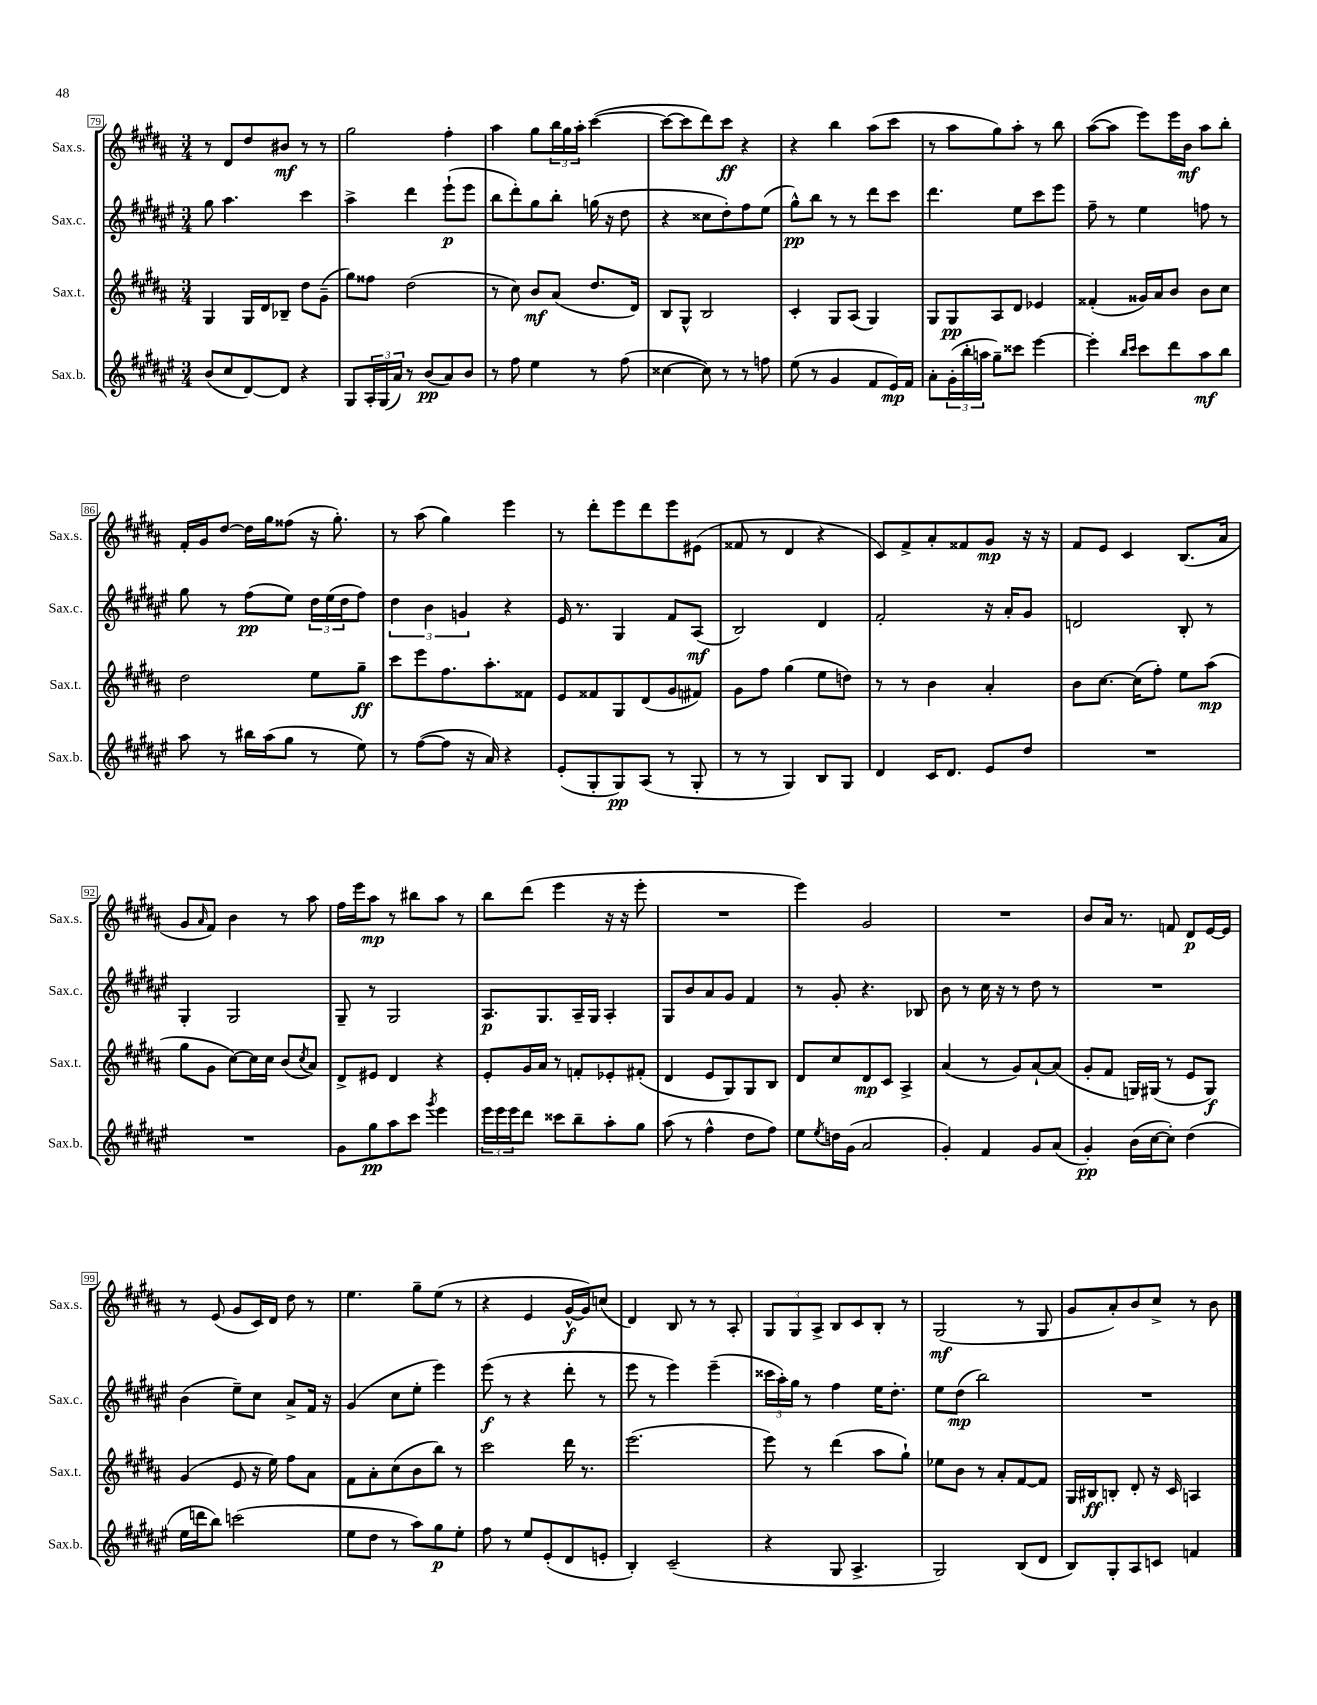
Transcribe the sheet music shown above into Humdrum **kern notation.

**kern	**kern	**kern	**kern
*staff4	*staff3	*staff2	*staff1
*clefG2	*clefG2	*clefG2	*clefG2
*k[f#c#g#d#a#e#]	*k[f#c#g#d#a#]	*k[f#c#g#d#a#e#]	*k[f#c#g#d#a#]
*M3/4	*M3/4	*M3/4	*M3/4
(8b	4G#	8gg#	8r
8cc#	.	4.aa#	8d#
[8d#)	16G#	.	8dd#
.	16d#	.	.
8d#]	8B-~	.	8b#
4r	8dd#	4ccc#	8r
.	(8g#~	.	8r
=	=	=	=
8G#	8gg#)	4aa#^	2gg#
24A#'	8ff##	.	.
(24G#	.	.	.
24a#)	.	.	.
8r	(2dd#	4ddd#	.
(8b	.	.	.
8a#)	.	(8eee#`	4ff#'
8b	.	8eee#	.
=	=	=	=
8r	8r	8bb	4aa#
8ff#	8cc#)	8ddd#')	.
4ee#	8b	8gg#	8gg#
.	(8a#	8bb'	24bb
.	.	.	24gg#
.	.	.	24aa#'
8r	8.dd#	(16gg	([4ccc#
.	.	16r	.
(8ff#	.	8dd#	.
.	16d#)	.	.
=	=	=	=
[4cc##	8B	4r	8ccc#_
.	8G#^^	.	8ccc#]
8cc##])	2B	8cc##	8ddd#)
8r	.	8dd#')	8ccc#
8r	.	8ff#	4r
8ff	.	(8ee#	.
=	=	=	=
(8ee#	4c#'	8gg#^^)	4r
8r	.	8bb	.
4g#	8G#	8r	4bb
.	(8A#	8r	.
8f#	4G#)	8ddd#	(8aa#
16e#)	.	8ccc#	8ccc#
16f#	.	.	.
=	=	=	=
8a#'	8G#	4.ddd#	8r
(24g#'	8G#	.	8aa#
24bb'	.	.	.
24aa	.	.	.
8gg#~)	8A#	.	8gg#)
8ccc##	8d#	8ee#	8aa#'
[4eee#	4e-	8ccc#	8r
.	.	8eee#	8bb
=	=	=	=
4eee#']	(4f##'	8ff#~	([8aa#
.	.	8r	8aa#]
16qqbb	.	.	.
16qqccc#	.	.	.
8ccc#	16g##)	4ee#	8eee)
.	16a#	.	.
8ddd#	8b	.	16eee
.	.	.	16b
8aa#	8b	8ff	8aa#
8bb	8cc#	8r	8bb'
=	=	=	=
8aa#	2dd#	8gg#	16f#'
.	.	.	16g#
8r	.	8r	[8dd#
16bb#	.	(8ff#	16dd#]
(16aa#	.	.	16gg#
8gg#	.	8ee#)	(8ff##
8r	8ee	24dd#	16r
.	.	(24ee#	.
.	.	.	8.gg#')
.	.	24dd#	.
8ee#)	8gg#~	8ff#)	.
=	=	=	=
8r	8ccc#	6dd#	8r
([8ff#	8eee	.	(8aa#
.	.	6b	.
8ff#]	8.ff#	.	4gg#)
.	.	6g	.
16r	.	.	.
16a#)	8.aa#'	.	.
4r	.	4r	4eee
.	8f##	.	.
=	=	=	=
(8e#'	8e	16e#	8r
.	.	8.r	.
8G#'	8f##	.	8ddd#'
8G#)	8G#	4G#	8eee
(8A#	(8d#	.	8ddd#
8r	8g#	8f#	8eee
8G#'	8f#)	(8A#	(8e#
=	=	=	=
8r	8g#	2B)	8f##
8r	8ff#	.	8r
4G#)	(4gg#	.	4d#
8B	8ee	4d#	4r
8G#	8dd)	.	.
=	=	=	=
4d#	8r	2f#'	8c#)
.	8r	.	8f#^
16c#	4b	.	8a#'
8.d#	.	.	.
.	.	.	8f##
8e#	4a#'	16r	8g#
.	.	16a#'	.
8dd#	.	8g#	16r
.	.	.	16r
=	=	=	=
2.r	8b	2d	8f#
.	[8.cc#	.	8e
.	.	.	4c#
.	(16cc#]	.	.
.	8ff#')	.	.
.	8ee	8B'	(8.B
.	(8aa#	8r	.
.	.	.	16a#
=	=	=	=
2.r	8gg#	4G#'	8g#
.	.	.	16qqa#
.	8g#	.	8f#)
.	[8cc#)	2G#	4b
.	16cc#]	.	.
.	16cc#	.	.
.	(8b	.	8r
.	8qcc#	.	.
.	8a#)	.	8aa#
=	=	=	=
8g#	8d#^	8G#~	16ff#
.	.	.	16eee
8gg#	8e#	8r	8aa#
8aa#	4d#	2G#	8r
8ccc#	.	.	8bb#
8qggg#	.	.	.
4eee#	4r	.	8aa#
.	.	.	8r
=	=	=	=
24eee#	8e'	8.A#	8bb
24eee#	.	.	.
24eee#	.	.	.
8ddd#	16g#	.	(8ddd#
.	16a#	8.G#	.
8ccc##	8r	.	4eee
8bb~	8f'	16A#~	.
.	.	16G#	.
8aa#'	8e-'	4A#'	16r
.	.	.	16r
8gg#	(8f#'	.	8eee'
=	=	=	=
(8aa#	4d#	8G#	2.r
8r	.	8b	.
4ff#^^	8e	8a#	.
.	8G#)	8g#	.
8dd#	8G#	4f#	.
8ff#)	8B	.	.
=	=	=	=
8ee#	8d#	8r	4eee)
8qee#	.	.	.
16dd	8cc#	8g#'	.
(16g#	.	.	.
2a#	8d#	4.r	2g#
.	8c#	.	.
.	4A#^	.	.
.	.	8B-	.
=	=	=	=
4g#')	(4a#	8b	2.r
.	.	8r	.
4f#	8r	16cc#	.
.	.	16r	.
.	8g#)	8r	.
8g#	[8a#`	8dd#	.
(8a#	(8a#]	8r	.
=	=	=	=
4g#')	8g#'	2.r	8b
.	8f#	.	16a#
.	.	.	8.r
(16b	16G)	.	.
[16cc#	(16G#	.	.
8cc#'])	8r	.	8f
(4dd#	8e	.	8d#
.	8G#)	.	[16e
.	.	.	16e]
=	=	=	=
16ee#	(4g#	(4b	8r
16ddd	.	.	.
8bb)	.	.	(8e
(2ccc	8e	8ee#~)	8g#
.	16r	8cc#	16c#)
.	16ee)	.	16d#
.	8ff#	8a#^	8dd#
.	8a#	16f#	8r
.	.	16r	.
=	=	=	=
8ee#	8f#	(4g#	4.ee
8dd#	8a#'	.	.
8r	(8cc#	8cc#	.
8aa#)	8b	8ee#'	8gg#~
8gg#	8bb)	4eee#)	(8ee
8ee#'	8r	.	8r
=	=	=	=
8ff#	2ccc#	(8eee#	4r
8r	.	8r	.
8ee#	.	4r	4e
(8e#'	.	.	.
8d#	16ddd#	8ddd#'	[16g#^^
.	8.r	.	16g#])
8e'	.	8r	(8cc
=	=	=	=
4B')	(2.eee	8eee#	4d#)
.	.	8r	.
(2c#~	.	4eee#)	8B
.	.	.	8r
.	.	(4eee#~	8r
.	.	.	8A#'
=	=	=	=
4r	8eee)	24ccc##	12G#
.	.	24aa#')	.
.	.	24gg#	12G#
.	8r	8r	.
.	.	.	12A#^
8G#	(4ddd#	4ff#	8B
4.A#^	.	.	8c#
.	8aa#	16ee#	8B'
.	.	8.dd#'	.
.	8gg#`)	.	8r
=	=	=	=
2G#)	8ee-	8ee#	(2G#
.	8b	(8dd#	.
.	8r	2bb)	.
.	8a#'	.	.
(8B	[8f#	.	8r
8d#	8f#]	.	8G#
=	=	=	=
8B)	16G#	2.r	8g#
.	16B#	.	.
8G#'	8B'	.	8a#')
8A#	8d#'	.	8b
8c	16r	.	8cc#^
.	16c#	.	.
4f	4A	.	8r
.	.	.	8b
==	==	==	==
*-	*-	*-	*-
